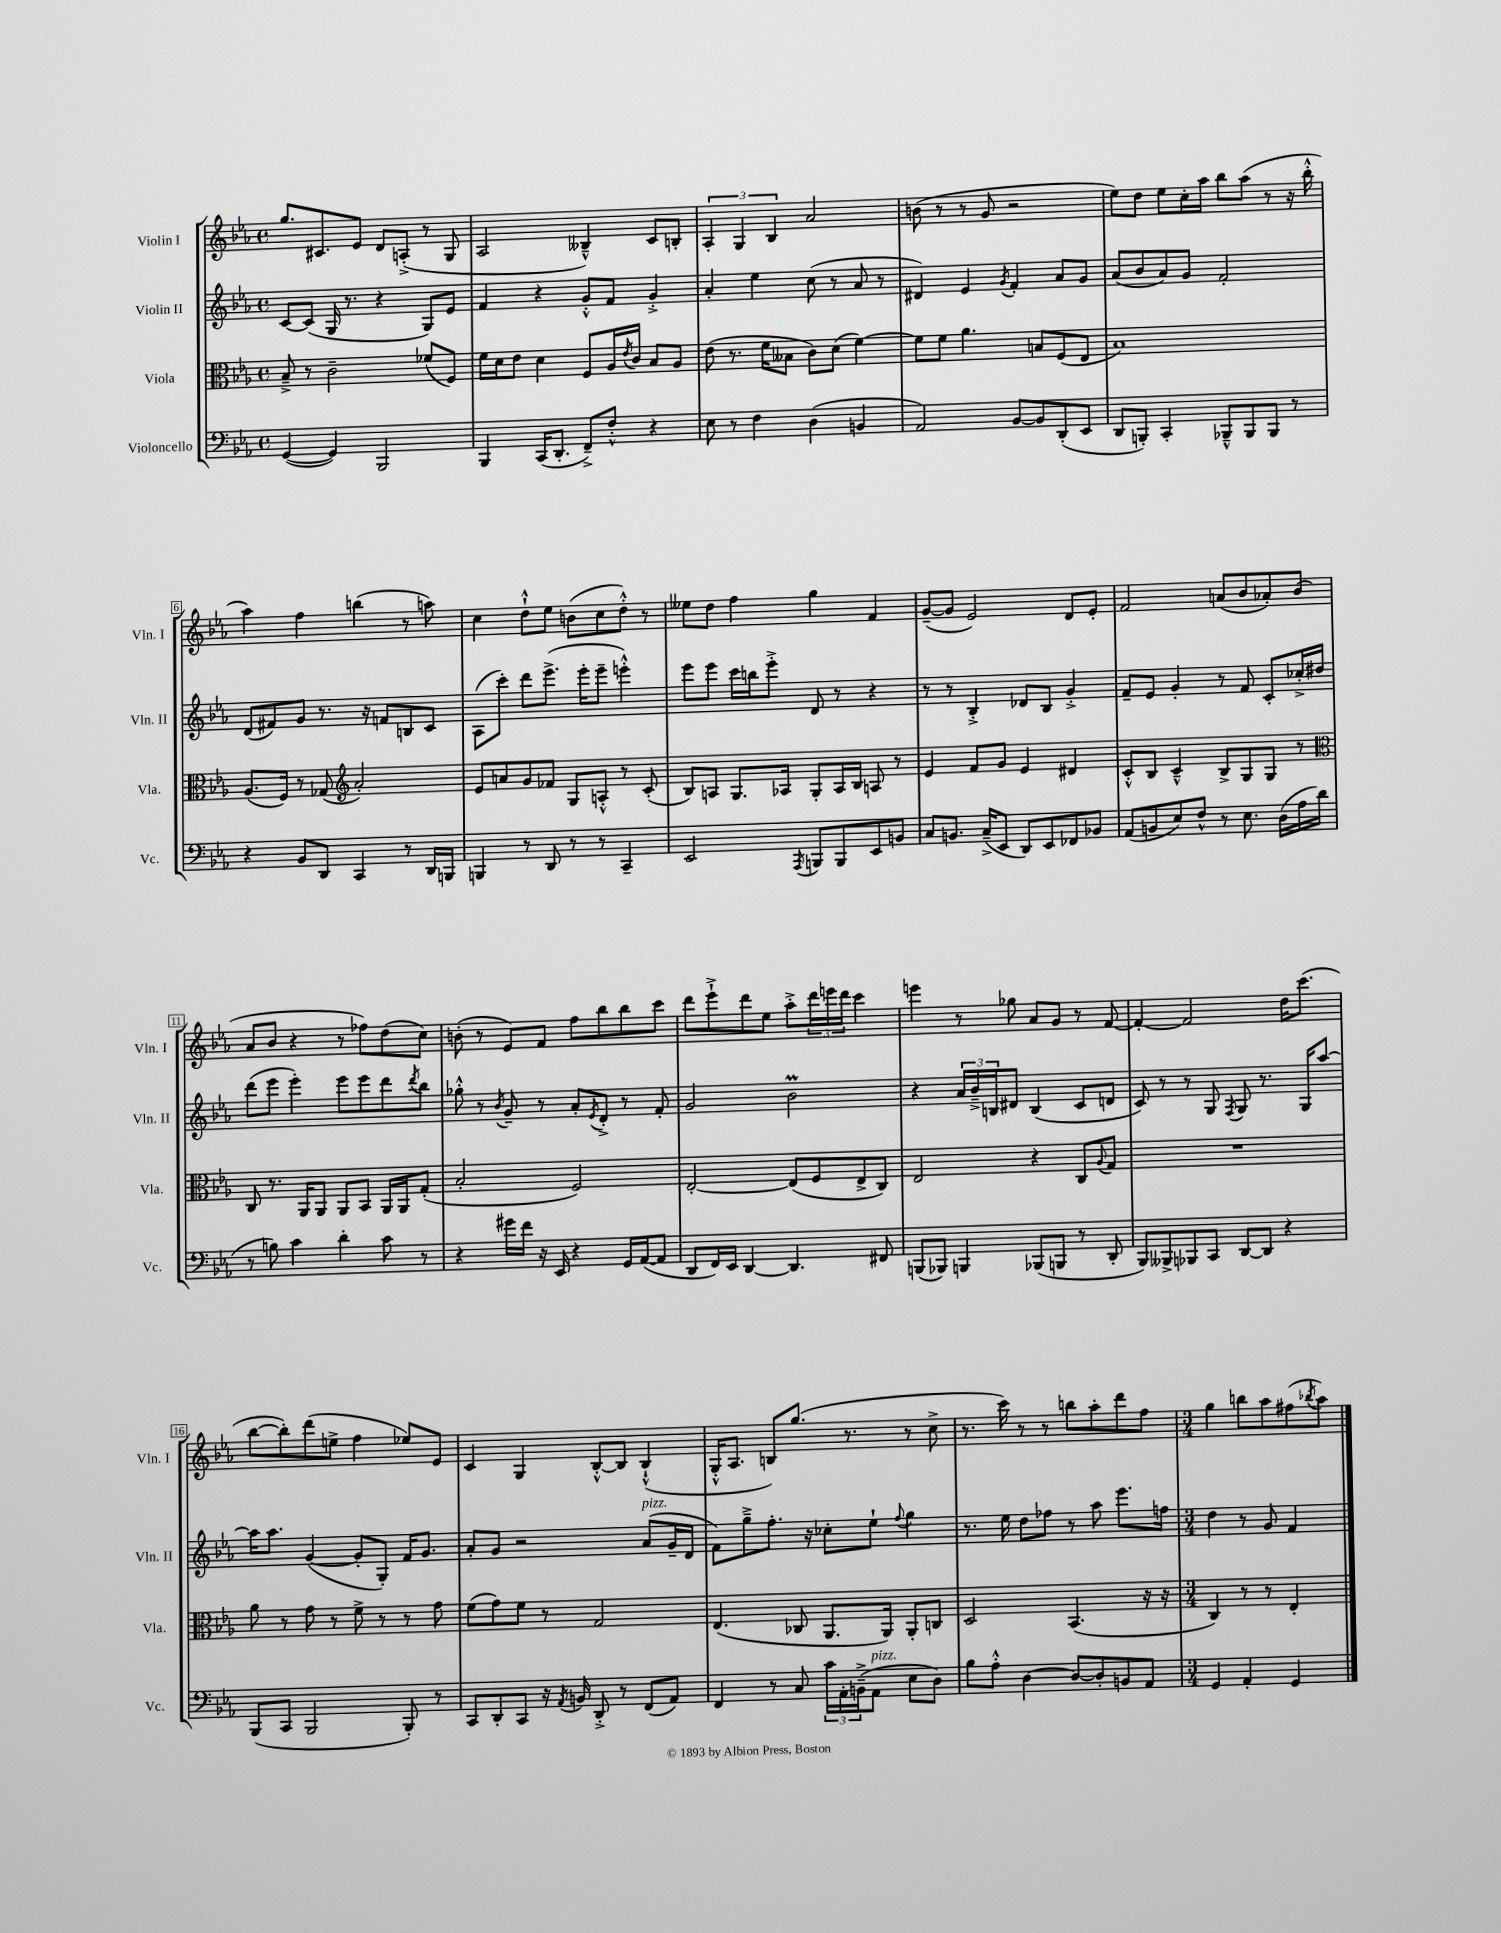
<<
\new StaffGroup <<
\new Staff = "s0" \with { instrumentName = "Violin I" shortInstrumentName = "Vln. I" } {
    \clef treble \key ees \major \defaultTimeSignature \time 4/4
    g''8. cis'8. ees'8 d'8 a8-.->( r8 g8 |
    aes2 beses4---^) c'8 b8-. |
    \tuplet 3/2 { aes4-. g4 bes4 } aes'2 |
    b'8( r8 r8 g'8 r2 |
    ees''8) d''8 ees''8 c''16-. aes''16 bes''8 aes''8( r8 r16 bes''16-.-^ |
    aes''4) f''4 b''4( r8 a''8) |
    c''4 d''8-!-^ ees''8 b'8( c''8 d''8-.-^) r8 |
    eeses''8 d''8 f''4 g''4 f'4 |
    g'8~--( g'8 ees'2) d'8 ees'8-. |
    f'2 a'8( bes'8 aes'8-.) bes'8( |
    aes'8 bes'8 r4 r8 fes''8) d''8( c''8) |
    b'8-.( r8 ees'8) f'8 f''8 bes''8 bes''8 c'''8 |
    d'''8 ees'''8-!-> d'''8 ees''8 aes''8-.-> \tuplet 3/2 { d'''16 e'''16 d'''16 } c'''4 |
    e'''4 r8 ges''8 aes'8 g'8 r8 f'8~ |
    f'4~-. f'2 d''16 c'''8.( |
    bes''8~ bes''8-.) d'''8( e''8-> f''4 ees''8) ees'8 |
    c'4 g4 bes8~-.-^ bes8 bes4-!-^( |
    g16-.-^ aes8. b8) g''8.( r8. r8 c''8-> |
    r8. c'''16) r8 r8 b''8 aes''8-. d'''8 f''8 |
    \numericTimeSignature \time 3/4 g''4 b''8 aes''8 fis''8( \acciaccatura { bes''8 } aes''8) \bar "|." |
}
\new Staff = "s1" \with { instrumentName = "Violin II" shortInstrumentName = "Vln. II" } {
    \clef treble \key ees \major \defaultTimeSignature \time 4/4
    c'8~ c'8( g16 r8. r4 g8) ees'8 |
    f'4 r4 g'8-.-^ f'8 g'4-.-> |
    aes'4-. ees''4 c''8( r8 aes'8 r8 |
    dis'4) ees'4 \acciaccatura { g'8 } f'4-. aes'8 g'8 |
    aes'8( bes'8 aes'8) g'8 f'2-. |
    d'8( fis'8) g'8 r8. r16 f'8 b8 c'8 |
    aes8( c'''8-.) d'''8 ees'''8.->( ees'''16-. ees'''8-- e'''4-.-^) |
    ees'''8 ees'''8 c'''16 b''16 ees'''8-.-> d'8 r8 r4 |
    r8 r8 bes4-.-> des'8 bes8 g'4-.-> |
    f'8-- ees'8 g'4-. r8 f'8 c'8-. ces''16-.-> dis''16 |
    d'''8( ees'''8 ees'''4-.) ees'''8 ees'''8 d'''8 \acciaccatura { d'''8 } bes''8 |
    ges''8-.-^ r8 \acciaccatura { bes'8 } g'8-- r8 aes'8-. \acciaccatura { ees'8 } d'8-.-> r8 f'8-. |
    g'2 bes'2\prall |
    r4 \tuplet 3/2 { aes'16 bes'16---> b16 } dis'8 b4( c'8 d'8 |
    c'8) r8 r8 g8 \acciaccatura { f8 } g8 r8. g16 aes''8~ |
    aes''16 aes''8. g'4~( g'8-. g8-.) f'16 g'8. |
    aes'8-. g'8 r2 aes'8^\markup { \italic "pizz." }( g'16-- d'16 |
    f'8) g''8---> f''8.-. r16 ces''8-. ees''8-! \appoggiatura { f''8 } g''4 |
    r8. ees''16 d''8 fes''8 r8 aes''8 ees'''8. f''16 |
    \numericTimeSignature \time 3/4 d''4 r8 g'8 f'4 \bar "|." |
}
\new Staff = "s2" \with { instrumentName = "Viola" shortInstrumentName = "Vla." } {
    \clef alto \key ees \major \defaultTimeSignature \time 4/4
    bes8---> r8 c'2-- fes'8( f8) |
    f'16 d'16 ees'8 d'4 f8 aes16 \acciaccatura { ees'8 } c'16 bes8 aes8 |
    ees'8( r8. f'16 beses8 c'8) d'8( f'4~) |
    f'8 f'8 aes'4. b8 f8( ees8 |
    bes1) |
    aes8.( f16) r8 ges8( \clef treble aes'2-.) |
    ees'8 a'8 g'8 fes'8 g8 a8-.-^ r8 c'8-.( |
    bes8) a8 g8. aes16 g8-. aes16 bes16 a8 r8 |
    ees'4 f'8 g'8 ees'4 dis'4 |
    c'8-.-^ bes8 c'4---^ bes8-> g8 g8 r8 |
    \clef alto c8 r8. aes,16 aes,8 aes,8 bes,8 aes,16 aes,16 g8-.( |
    bes2-. f2) |
    ees2~-. ees8( f8 ees8-> c8) |
    ees2 r4 c8 \appoggiatura { aes8 } g8 |
    R1 |
    aes'8 r8 g'8 r8 f'8-> r8 r8 g'8 |
    f'8( g'8) f'8 r8 g2 |
    ees4.( ces8 aes,8. aes,16) aes,8-. c8 |
    d2 bes,4.( r16 r16 |
    \numericTimeSignature \time 3/4 c4) r8 r8 ees4-. \bar "|." |
}
\new Staff = "s3" \with { instrumentName = "Violoncello" shortInstrumentName = "Vc." } {
    \clef bass \key ees \major \defaultTimeSignature \time 4/4
    g,4~( g,4) bes,,2 |
    bes,,4 c,16( d,8.-. f,8--->) f8-.-^ r4 |
    ees8 r8 f4 d4( b,4 |
    aes,2) bes,8~ bes,8 d,8-.( ees,8 |
    d,8 b,,8-.) c,4-. bes,,8---^ bes,,8 bes,,8 r8 |
    r4 bes,8 d,8 c,4 r8 d,16 b,,16 |
    b,,4 r8 d,8 r8 r8 c,4-- |
    ees,2 \acciaccatura { aes,,8 } b,,8 b,,8 ees,8 b,8 |
    c8 b,8. c16--->( ees,8 d,8) ees,8 fes,8 bes,8 |
    aes,8( b,8 ees8) f8-^ r8 ees8. d16( aes16 d'16 |
    r8 b8) c'4 d'4-. c'8 r8 |
    r4 gis'16 f'16 r16 ees,16 r4 g,16 aes,16~( aes,8 |
    d,8 f,16) ees,16 d,4~ d,4. fis,8 |
    b,,8( bes,,8) b,,4 bes,,8( b,,8 r8 d,8-. |
    bes,,8) beses,,8-> bes,,8 c,8 d,8~ d,8 r4 |
    bes,,8( c,8 bes,,2 bes,,8-.) r8 |
    c,8 d,8-. c,8 r16 \acciaccatura { aes,8 } b,16 d,8-.-> r8 f,8( aes,8) |
    f,4 r8 c8 \tuplet 3/2 { c'16 aes,16-. b,16--->( } aes,8^\markup { \italic "pizz." } ees8 d8) |
    bes8 aes8-.-^ d4~ d8~ d8-. b,8 aes,8 |
    \numericTimeSignature \time 3/4 g,4 aes,4-. g,4 \bar "|." |
}
>>
>>
\layout { \context { \Score \override BarNumber.stencil = #(make-stencil-boxer 0.1 0.3 ly:text-interface::print) } }
